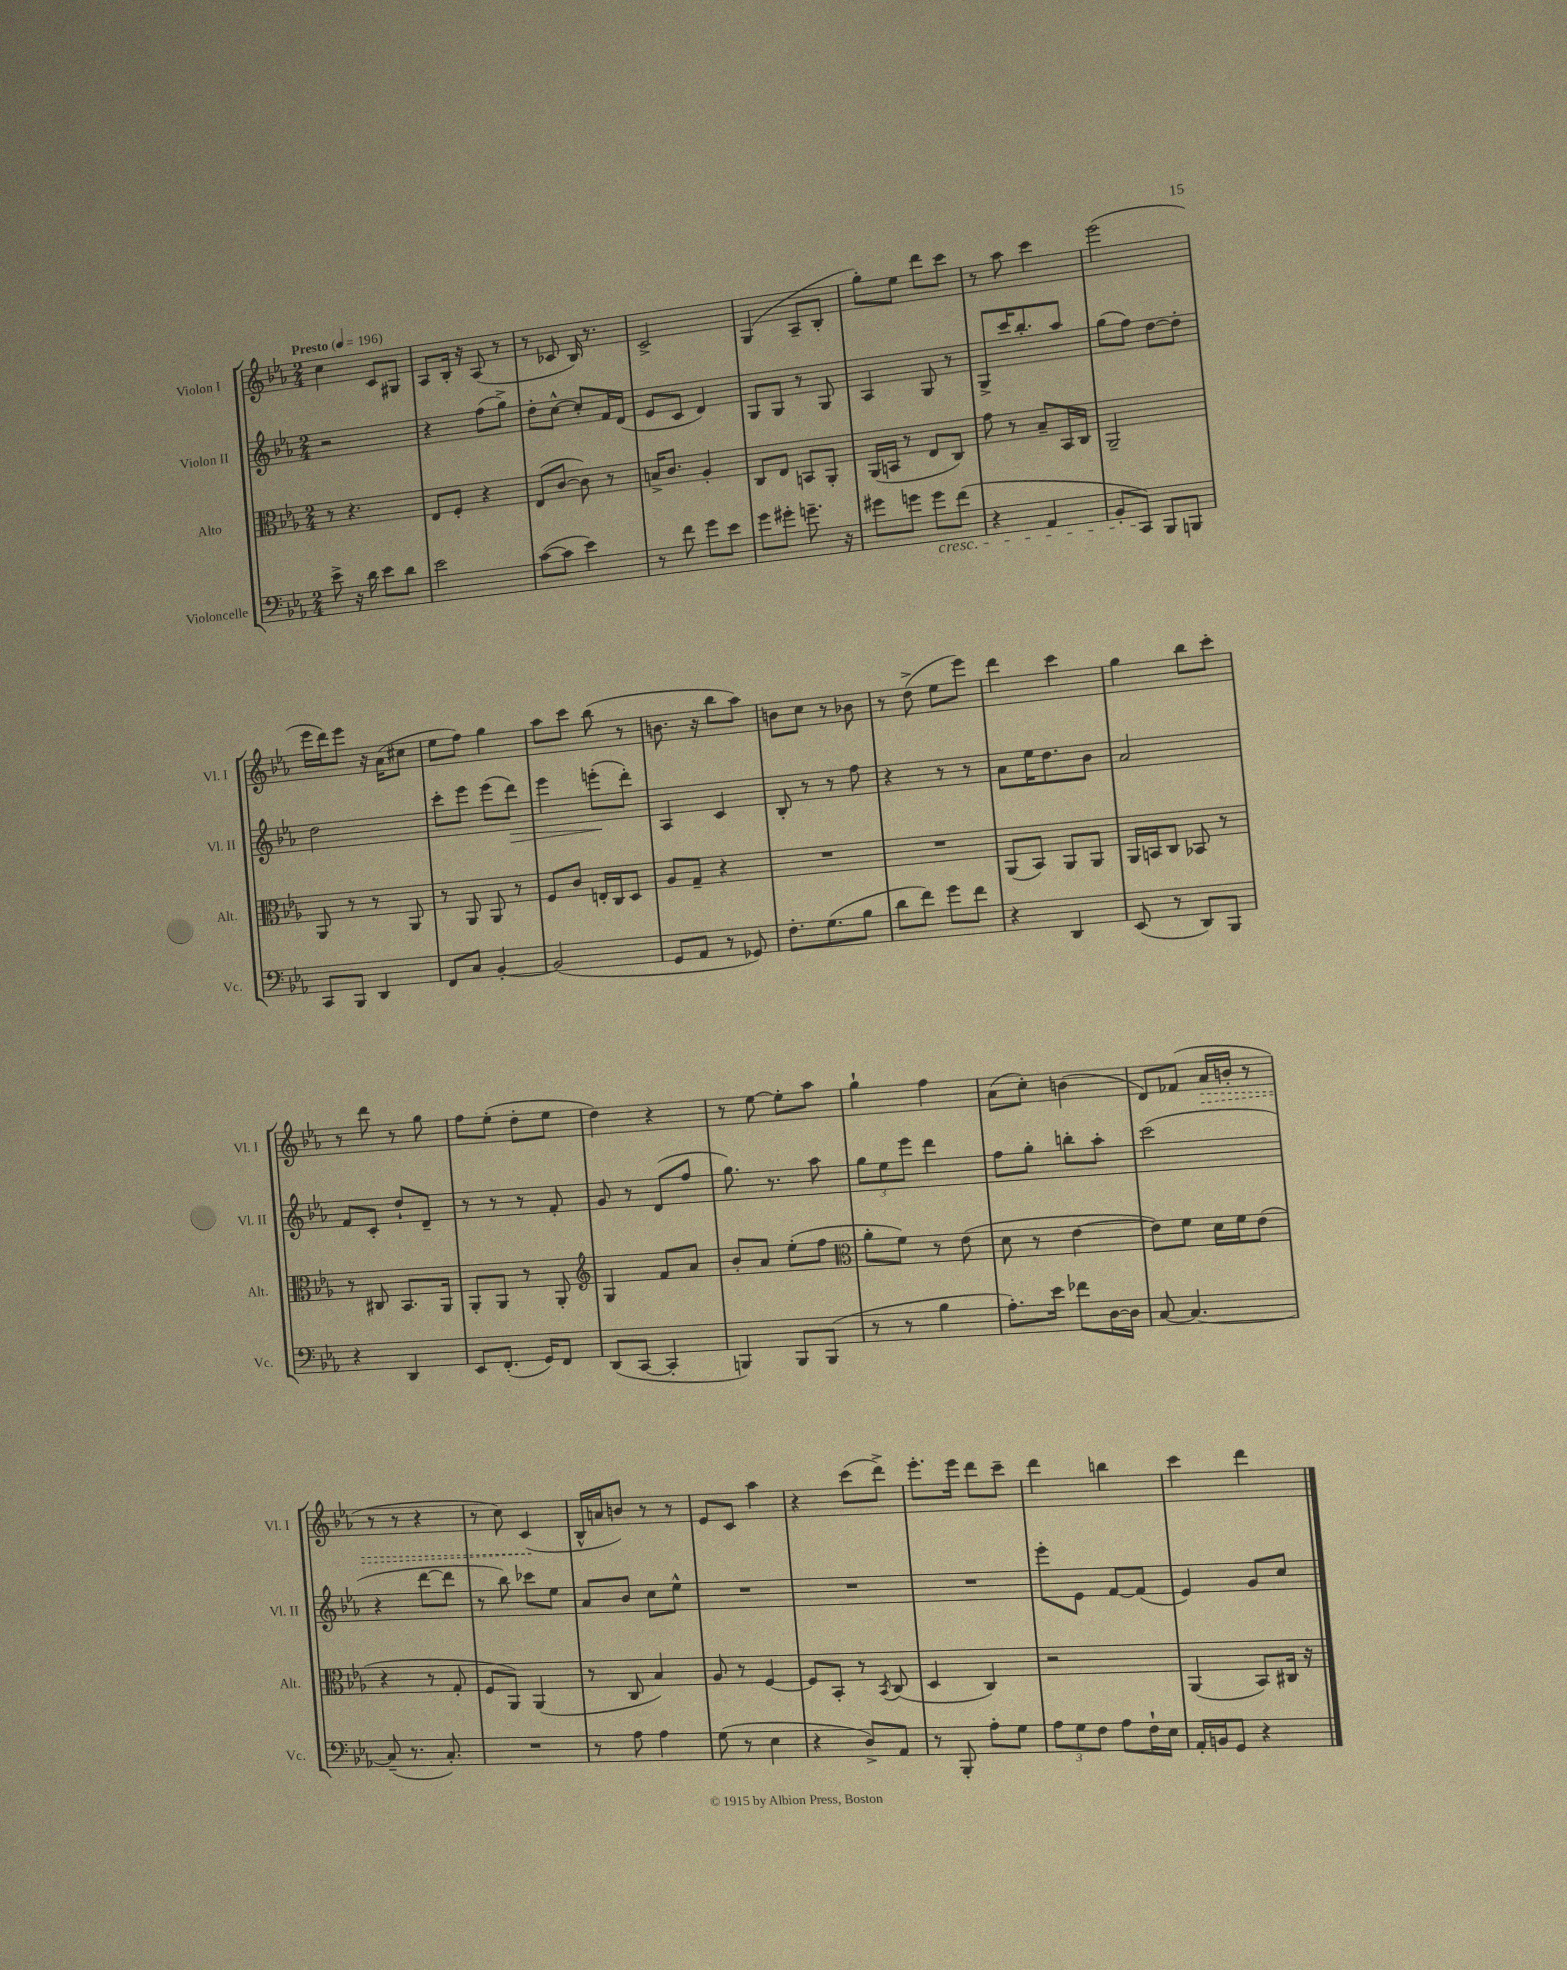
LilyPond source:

<<
\new StaffGroup <<
\new Staff = "s0" \with { instrumentName = "Violon I" shortInstrumentName = "Vl. I" } {
    \clef treble \key ees \major \numericTimeSignature \time 2/4 \tempo "Presto" 4 = 196
    c''4 c'8 gis8 |
    aes8 bes16-. r16 aes8( r8 |
    r8 ces'8 bes16) r8. |
    c'2-> |
    g4( aes8-- bes8-. |
    g''8-.) ees''8 d'''8 c'''8 |
    r8 aes''8 c'''4 |
    ees'''2( |
    ees'''16 d'''16) ees'''8 r16 aes'16( cis''8 |
    ees''8 f''8) g''4 |
    aes''8 c'''8 bes''8( r8 |
    b'8. r16 bes''8 aes''8) |
    b'8 c''8 r8 bes'8 |
    r8 d''8->( ees''8 ees'''8) |
    d'''4 c'''4 |
    g''4 bes''8 c'''8-. |
    r8 d'''8 r8 g''8 |
    f''8 ees''8-.( d''8-. ees''8 |
    d''4) r4 |
    r8 ees''8~ ees''8-. aes''8 |
    g''4-! f''4 |
    aes'8( c''8-.) b'4( |
    d'8) fes'8( \once \override Hairpin.style = #'dashed-line aes'16\> b'16-. r8 |
    r8 r8 r4 |
    r8 c''8) c'4\!( |
    bes16-^ a'16 b'8) r8 r8 |
    ees'8 c'8 aes''4 |
    r4 c'''8( d'''8->) |
    ees'''8.-. ees'''16 d'''8 c'''8-- |
    d'''4 b''4 |
    c'''4 d'''4 \bar "|." |
}
\new Staff = "s1" \with { instrumentName = "Violon II" shortInstrumentName = "Vl. II" } {
    \clef treble \key ees \major \numericTimeSignature \time 2/4
    r2 |
    r4 f''8( g''8->) |
    d''8-. c''8~-^ c''8-. f'16 d'16( |
    ees'8 c'8 d'4) |
    g8 g8 r8 g8 |
    aes4 g8 r8 |
    g8-> c'''16 bes''8.-. aes''8 |
    g''8( f''8) d''8~ d''8-. |
    d''2 |
    c'''8-. ees'''8 ees'''8( d'''8\>) |
    ees'''4 e'''8-.\!( d'''8-.) |
    aes4 c'4 |
    bes8-. r8 r8 f''8 |
    r4 r8 r8 |
    aes'8 ees''16 d''8. bes'8 |
    aes'2 |
    f'8 c'8-. d''8-! d'8-- |
    r8 r8 r8 f'8-. |
    g'8 r8 d'8( f''8 |
    g''8.) r8. aes''8 |
    \tuplet 3/2 { g''8 ees''8 ees'''8 } d'''4 |
    f''8 g''8-. b''8-. aes''8-. |
    c'''2( |
    r4 d'''8~ d'''8 |
    r8 bes''8) ces'''8 ees''8 |
    aes'8 bes'8 c''8 ees''8-^ |
    R2 |
    R2 |
    R2 |
    ees'''8-. ees'8 f'8~ f'8( |
    ees'4) g'8 c''8 \bar "|." |
}
\new Staff = "s2" \with { instrumentName = "Alto" shortInstrumentName = "Alt." } {
    \clef alto \key ees \major \numericTimeSignature \time 2/4
    r8 r4. |
    ees8 f8-. r4 |
    ees8( c'8~ c'8) r8 |
    b16-> c'8. aes4-. |
    c8 ees8 b,8 aes,8-. |
    aes,16( b,16 r8 ees8 c8) |
    g'8 r8 bes8-- bes,16 c16 |
    aes,2-- |
    aes,8 r8 r8 aes,8 |
    r8 aes,8 aes,8 r8 |
    f8 c'8 e16-. c16 d8 |
    aes8 g8-- r4 |
    R2 |
    R2 |
    aes,8( bes,8) aes,8 aes,8 |
    aes,16 b,16 c8 bes,8 r8 |
    r8 cis8 bes,8. aes,16 |
    aes,8-. aes,8 r8 aes,8-. |
    \clef treble g4 f'8 aes'8 |
    bes'8-. aes'8 ees''8-.( f''8 |
    \clef alto aes'8-. f'8) r8 ees'8( |
    d'8 r8 ees'4~ |
    ees'8) f'8 d'16 f'16 ees'8( |
    r4 r8 g8-. |
    f8 aes,8) aes,4( |
    r8 c8 bes4) |
    aes8 r8 f4~ |
    f8 bes,8-. r8 \acciaccatura { bes,8 } c8( |
    d4 c4) |
    r2 |
    aes,4( bes,8) cis16 r16 \bar "|." |
}
\new Staff = "s3" \with { instrumentName = "Violoncelle" shortInstrumentName = "Vc." } {
    \clef bass \key ees \major \numericTimeSignature \time 2/4
    ees'8-> r16 d'16 ees'8 d'8 |
    ees'2 |
    c'8~( c'8 ees'4) |
    r8 f'8 g'8 ees'8 |
    g'8 gis'8-. g'8.-- r16 |
    gis'8 g'8 g'8\cresc f'8( |
    r4 aes,4 |
    bes,8-. c,8\!) bes,,8 b,,8 |
    c,8 bes,,8 d,4 |
    f,8 c8 bes,4~-. |
    bes,2( |
    g,8 aes,8 r8 ges,8) |
    f8.-. g8.( bes8 |
    d'8 f'8) g'8 f'8 |
    r4 d,4 |
    ees,8( r8 d,8) bes,,8 |
    r4 d,4 |
    ees,8 f,8.-.( g,16) f,8 |
    d,8( c,8~ c,4-. |
    b,,4) b,,8 b,,8( |
    r8 r8 bes4 |
    aes8.-.) ees'16 fes'8 d16~ d16 |
    c8~ c4.~ |
    c8--( r8. c8.-.) |
    R2 |
    r8 aes8 aes4 |
    g8( r8 ees4 |
    r4 d8->) aes,8 |
    r8 bes,,8-. aes8-. g8 |
    \tuplet 3/2 { aes8 g8 f8 } aes8 f16-! ees16 |
    aes,16-. b,16 g,8 r4 \bar "|." |
}
>>
>>
\layout { \context { \Score \remove "Bar_number_engraver" } }
